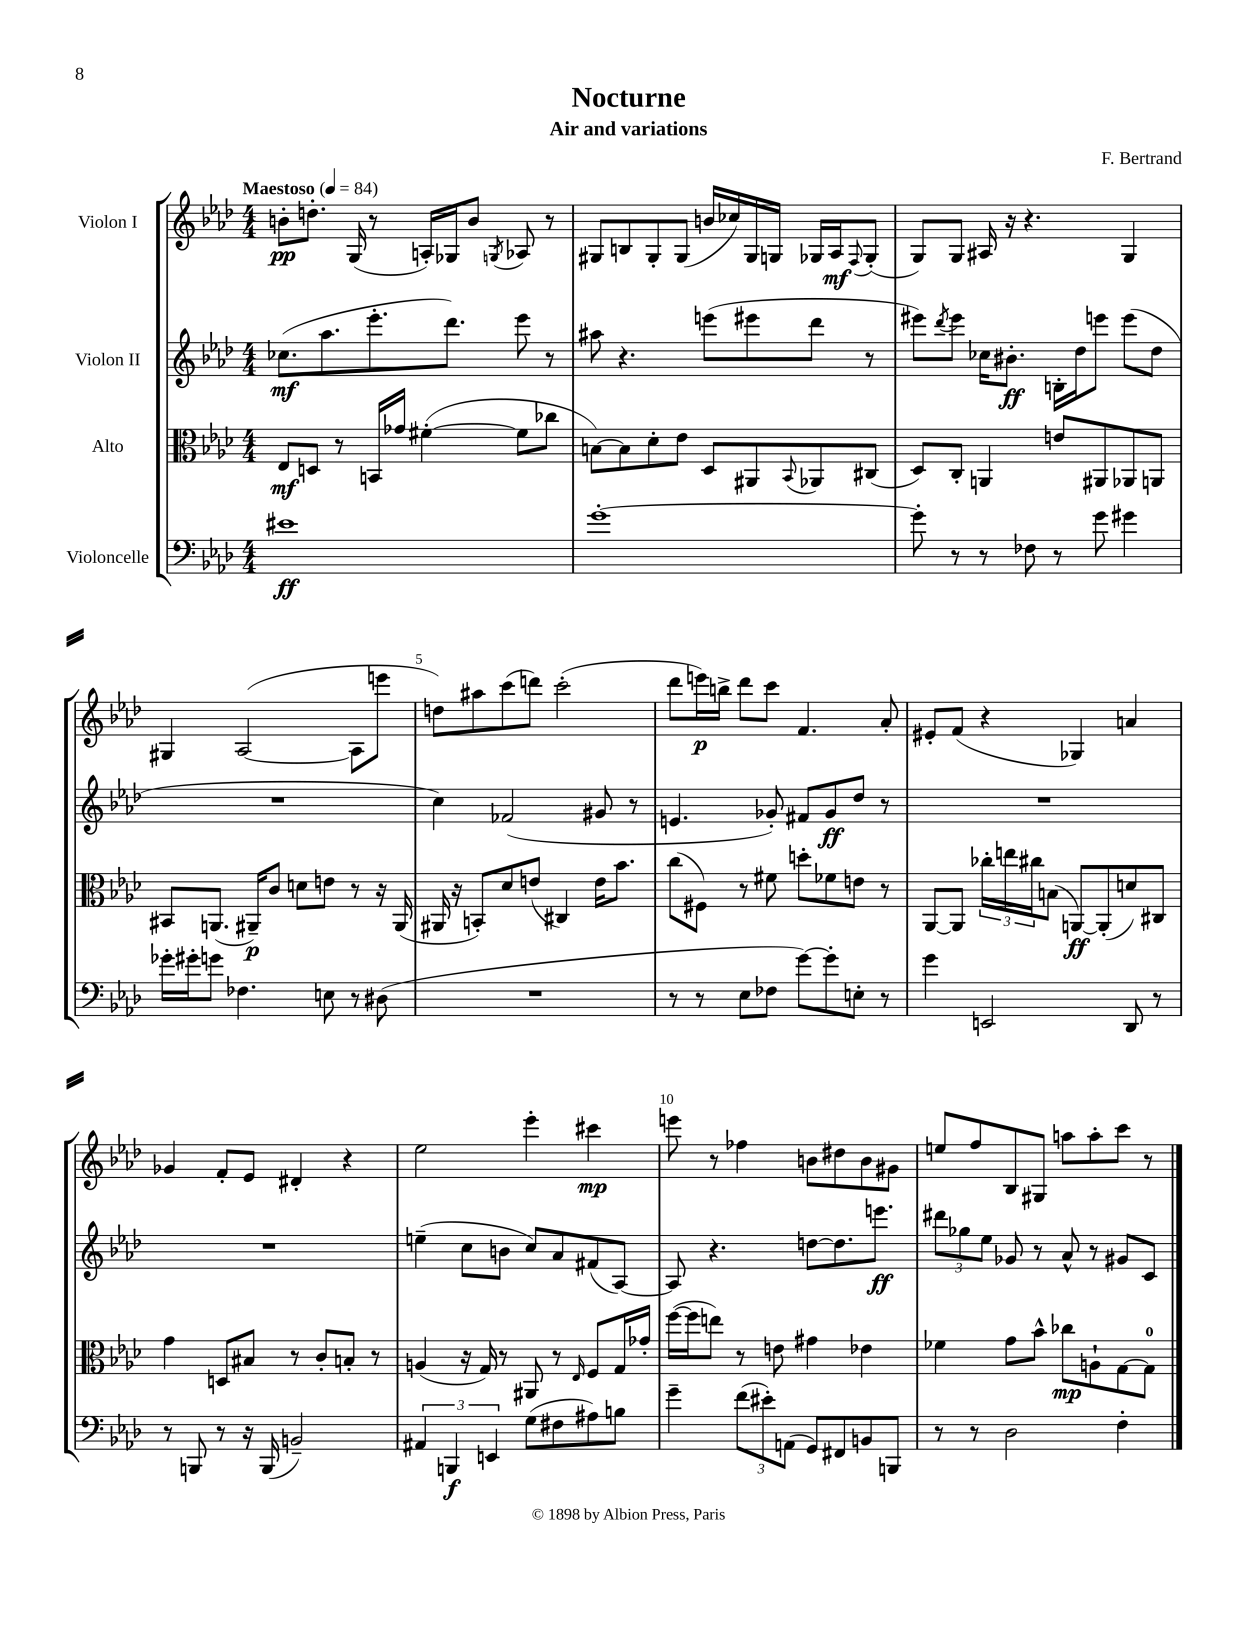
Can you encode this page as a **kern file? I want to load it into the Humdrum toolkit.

**kern	**kern	**kern	**kern
*staff4	*staff3	*staff2	*staff1
*clefF4	*clefC3	*clefG2	*clefG2
*k[b-e-a-d-]	*k[b-e-a-d-]	*k[b-e-a-d-]	*k[b-e-a-d-]
*M4/4	*M4/4	*M4/4	*M4/4
*MM84	*MM84	*MM84	*MM84
1e#	8E-	(8.cc-	8b'
.	8D	.	8.dd'
.	.	8.aa-	.
.	8r	.	.
.	.	.	(16G
.	16BB	8.eee-'	8r
.	16g-	.	.
.	([4f#'	.	16A')
.	.	8.ddd-)	16G-
.	.	.	8b
.	.	.	8qG
.	8f#]	8eee-	8A-
.	8cc-	8r	8r
=	=	=	=
[1g'	[8B)	8aa#	8G#
.	8B]	4.r	8B
.	8d-'	.	8G#'
.	8e-	.	(8G#
.	8D-	(8eee	16b
.	.	.	16cc-)
.	8AA#	8eee#	16G#
.	.	.	16G
.	8qqBB-	.	.
.	8AA-	8ddd-	16G-
.	.	.	16A-
.	.	.	8qqF
.	(8C#	8r	(8G-'
=	=	=	=
8g']	8D-)	8eee#)	8G)
.	.	8qddd-	.
8r	8C'	8eee#	8G
8r	4AA	16cc-	16A#
.	.	8.b#'	16r
8F-	.	.	4.r
8r	8e	16B'	.
.	.	16dd-	.
8g	8AA#	8eee	.
4g#	8AA-	(8eee	4G
.	8AA	8dd-	.
=	=	=	=
16g-'	8BB#	1r	4G#
16g#'	.	.	.
8g	(8.AA	.	.
4.F-	.	.	([2A-
.	16AA#~)	.	.
.	8c	.	.
.	8d	.	.
8E	8e	.	.
8r	8r	.	8A-]
(8D#	16r	.	8eee
.	(16AA#	.	.
=	=	=	=
1r	16AA#	4cc)	8dd)
.	16r	.	.
.	8BB')	.	8aa#
.	8d-	(2f-	(8ccc
.	(8e	.	8ddd)
.	4C#)	.	(2ccc'
.	16e	8g#	.
.	8.b-	.	.
.	.	8r	.
=	=	=	=
8r	(8cc	4.e	8ddd-
8r	8F#)	.	16eee)
.	.	.	16bb^
8E-	8r	.	8ddd-
8F-	8f#	8g-')	8ccc
[8g)	8dd'	8f#	4.f
8g']	8f-	8g-	.
8E'	8e	8dd-	.
8r	8r	8r	8a-'
=	=	=	=
4g	[8AA-	1r	8e#'
.	8AA-]	.	(8f
2EE	24cc-'	.	4r
.	24ee	.	.
.	24cc#	.	.
.	(8B	.	.
.	[8AA)	.	4G-)
.	(8AA']	.	.
8DD-	8d)	.	4a
8r	8C#	.	.
=	=	=	=
8r	4g	1r	4g-
8BBB	.	.	.
8r	8D	.	8f'
16r	8B#	.	8e-
(16BBB	.	.	.
2BB~)	8r	.	4d#'
.	8c'	.	.
.	8B'	.	4r
.	8r	.	.
=	=	=	=
6AA#	(4A	(4ee~	2ee-
6BBB	.	.	.
.	16r	8cc	.
.	16G)	.	.
6EE	.	.	.
.	8r	8b	.
(8G	8AA#	8cc)	4eee-'
8F#	8r	8a-	.
.	16qqE-	.	.
8A#)	8F	(8f#	4ccc#
8B	16G	[8A-)	.
.	16g-'	.	.
=	=	=	=
4g~	([16ff	8A-]	8eee
.	16ff]	.	.
.	8ee)	4.r	8r
(12f	8r	.	4ff-
12e#')	.	.	.
.	8e	.	.
(12AA	.	.	.
8GG)	4g#	[8dd	8b
8FF#	.	8.dd]	8dd#
8BB	4e-	.	8b
.	.	8.eee	.
8BBB	.	.	8g#
=	=	=	=
8r	4f-	12ddd#	8ee
.	.	12gg-	.
8r	.	.	8ff
.	.	12ee-	.
2D-	8g	8g-	8B-
.	8b-^^	8r	8G#
.	8cc-	8a-^^	8aa
.	8A`	8r	8aa'
4F'	[8G	8g#	8ccc
.	8G]	8c	8r
==	==	==	==
*-	*-	*-	*-
